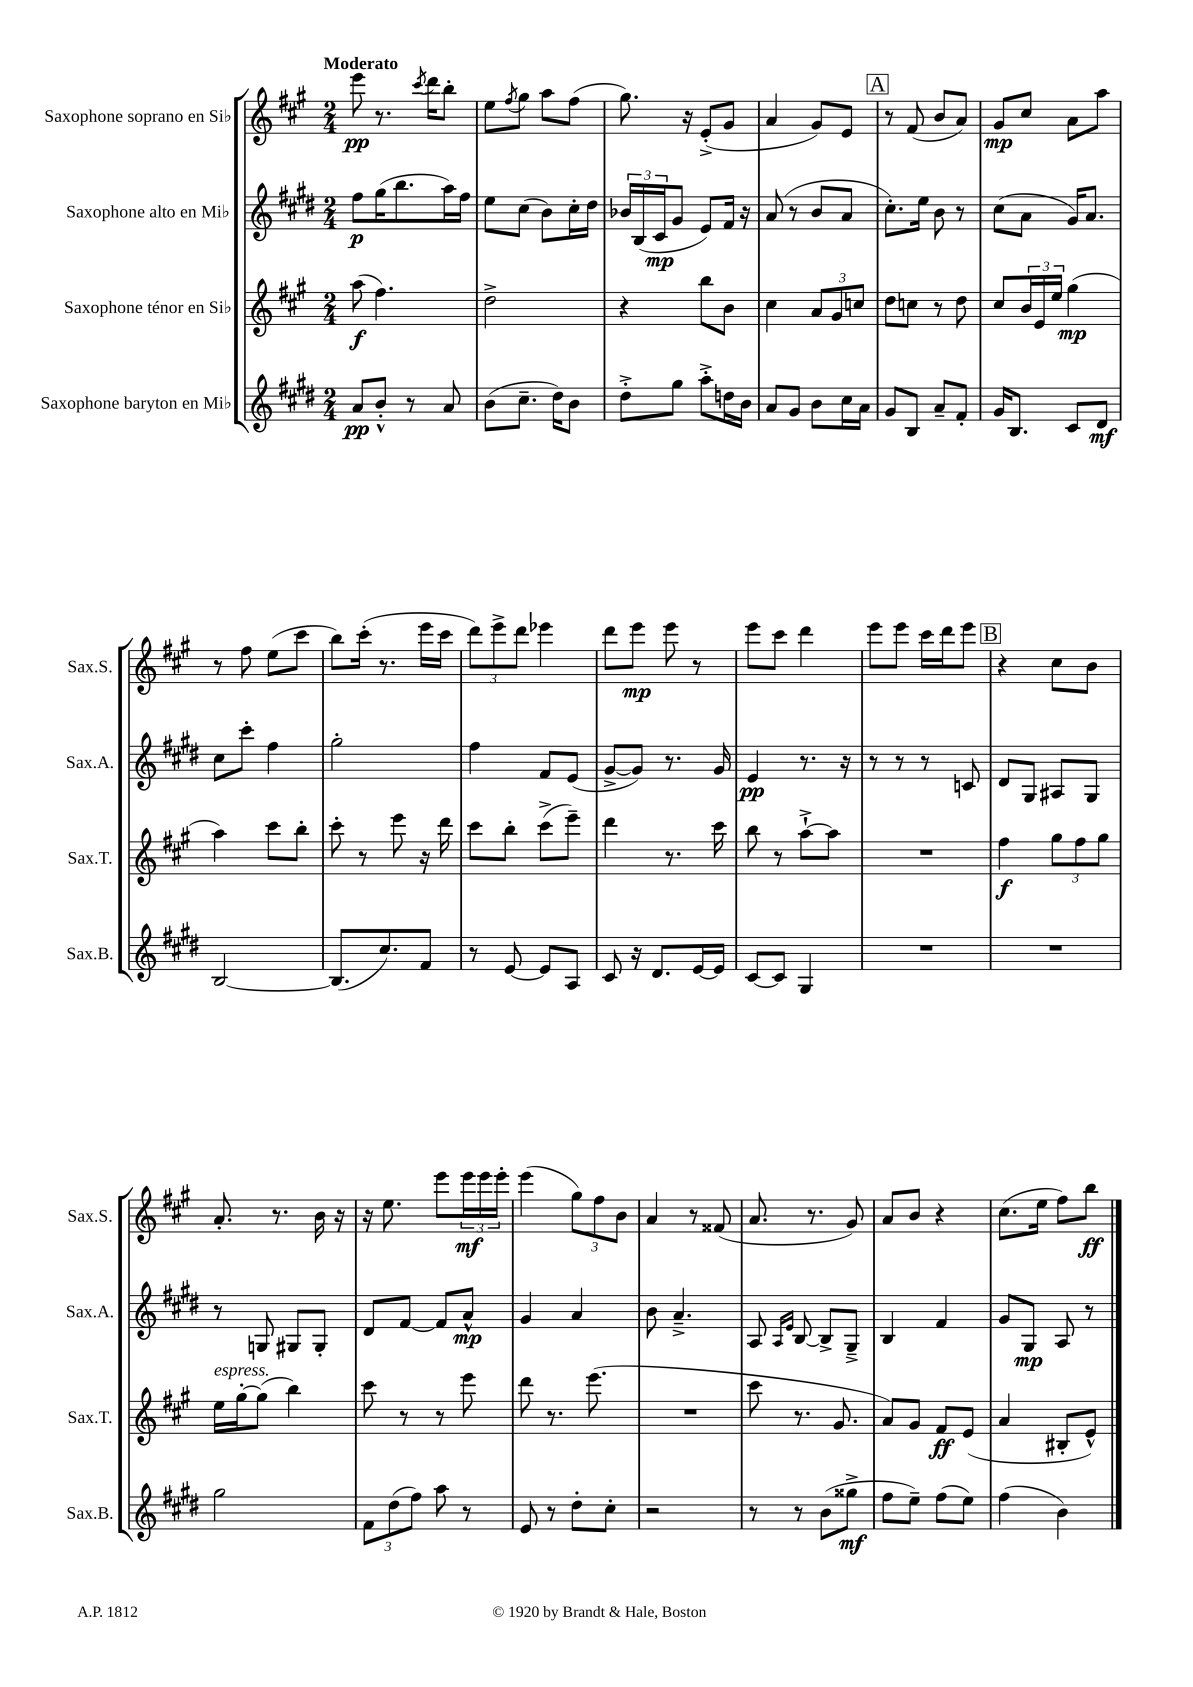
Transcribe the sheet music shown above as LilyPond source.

<<
\new StaffGroup <<
\new Staff = "s0" \with { instrumentName = "Saxophone soprano en Sib" shortInstrumentName = "Sax.S." } {
    \clef treble \key a \major \numericTimeSignature \time 2/4 \tempo "Moderato"
    e'''8\pp r8. \acciaccatura { cis'''8 } d'''16 b''8-. |
    e''8 \acciaccatura { fis''8 } gis''8 a''8 fis''8( |
    gis''8.) r16 e'8-.->( gis'8 |
    a'4 gis'8) e'8 |
    \mark \markup { \box "A" } r8 fis'8( b'8 a'8) |
    gis'8\mp cis''8 a'8 a''8 |
    r8 fis''8 e''8( cis'''8 |
    b''8) cis'''16-.( r8. e'''16 cis'''16 |
    \tuplet 3/2 { d'''8) e'''8-> d'''8 } ees'''4 |
    d'''8 e'''8\mp e'''8 r8 |
    e'''8 cis'''8 d'''4 |
    e'''8 e'''8 cis'''16 d'''16 e'''8 |
    \mark \markup { \box "B" } r4 cis''8 b'8 |
    a'8.-. r8. b'16 r16 |
    r16 e''8. e'''8 \tuplet 3/2 { e'''16\mf e'''16 e'''16-. } |
    e'''4( \tuplet 3/2 { gis''8) fis''8 b'8 } |
    a'4 r8 fisis'8( |
    a'8. r8. gis'8) |
    a'8 b'8 r4 |
    cis''8.( e''16 fis''8) b''8\ff \bar "|." |
}
\new Staff = "s1" \with { instrumentName = "Saxophone alto en Mib" shortInstrumentName = "Sax.A." } {
    \clef treble \key e \major \numericTimeSignature \time 2/4
    fis''8\p gis''16( b''8. a''16) fis''16 |
    e''8 cis''8( b'8) cis''16-. dis''16 |
    \tuplet 3/2 { bes'16 b16( cis'16\mp } gis'8 e'8) fis'16 r16 |
    a'8( r8 b'8 a'8 |
    \mark \markup { \box "A" } cis''8.-.) e''16 b'8 r8 |
    cis''8( a'8 gis'16) a'8. |
    cis''8 cis'''8-. fis''4 |
    gis''2-. |
    fis''4 fis'8 e'8( |
    gis'8~-> gis'8) r8. gis'16 |
    e'4\pp r8. r16 |
    r8 r8 r8 c'8 |
    \mark \markup { \box "B" } dis'8 gis8 ais8 gis8 |
    r8 g8 gis8 gis8-. |
    dis'8 fis'8~ fis'8 a'8-^\mp |
    gis'4 a'4 |
    b'8 a'4.---> |
    a8 \grace { a16 e'16 } b8~ b8-> gis8---> |
    b4 fis'4 |
    gis'8 gis8\mp a8 r8 \bar "|." |
}
\new Staff = "s2" \with { instrumentName = "Saxophone ténor en Sib" shortInstrumentName = "Sax.T." } {
    \clef treble \key a \major \numericTimeSignature \time 2/4
    a''8\f( fis''4.) |
    d''2-> |
    r4 b''8 b'8 |
    cis''4 \tuplet 3/2 { a'8 gis'8 c''8 } |
    \mark \markup { \box "A" } d''8 c''8 r8 d''8 |
    cis''8 \tuplet 3/2 { b'16 e'16 e''16 } gis''4\mp( |
    a''4) cis'''8 b''8-. |
    cis'''8-. r8 e'''8 r16 d'''16 |
    cis'''8 b''8-. cis'''8->( e'''8--) |
    d'''4 r8. cis'''16 |
    b''8 r8 a''8~-!-> a''8 |
    R2 |
    \mark \markup { \box "B" } fis''4\f \tuplet 3/2 { gis''8 fis''8 gis''8 } |
    e''16^\markup { \italic "espress." } gis''16~-. gis''8( b''4) |
    cis'''8 r8 r8 e'''8 |
    d'''8 r8. e'''8.( |
    R2 |
    cis'''8 r8. gis'8. |
    a'8) gis'8 fis'8\ff e'8( |
    a'4 bis8-. e'8-^) \bar "|." |
}
\new Staff = "s3" \with { instrumentName = "Saxophone baryton en Mib" shortInstrumentName = "Sax.B." } {
    \clef treble \key e \major \numericTimeSignature \time 2/4
    a'8\pp b'8-.-^ r8 a'8 |
    b'8( cis''8.-- dis''16) b'8 |
    dis''8-.-> gis''8 a''8-.-> d''16 b'16 |
    a'8 gis'8 b'8 cis''16 a'16 |
    \mark \markup { \box "A" } gis'8 b8 a'8-- fis'8-. |
    gis'16 b8. cis'8 dis'8\mf |
    b2~ |
    b8.( cis''8.) fis'8 |
    r8 e'8~ e'8 a8 |
    cis'8 r16 dis'8. e'16~ e'16 |
    cis'8~ cis'8 gis4 |
    R2 |
    \mark \markup { \box "B" } R2 |
    gis''2 |
    \tuplet 3/2 { fis'8 dis''8( fis''8) } a''8 r8 |
    e'8 r8 dis''8-. cis''8-. |
    r2 |
    r8 r8 b'8( gisis''8->\mf |
    fis''8 e''8--) fis''8( e''8) |
    fis''4( b'4) \bar "|." |
}
>>
>>
\layout { \context { \Score \remove "Bar_number_engraver" } }
